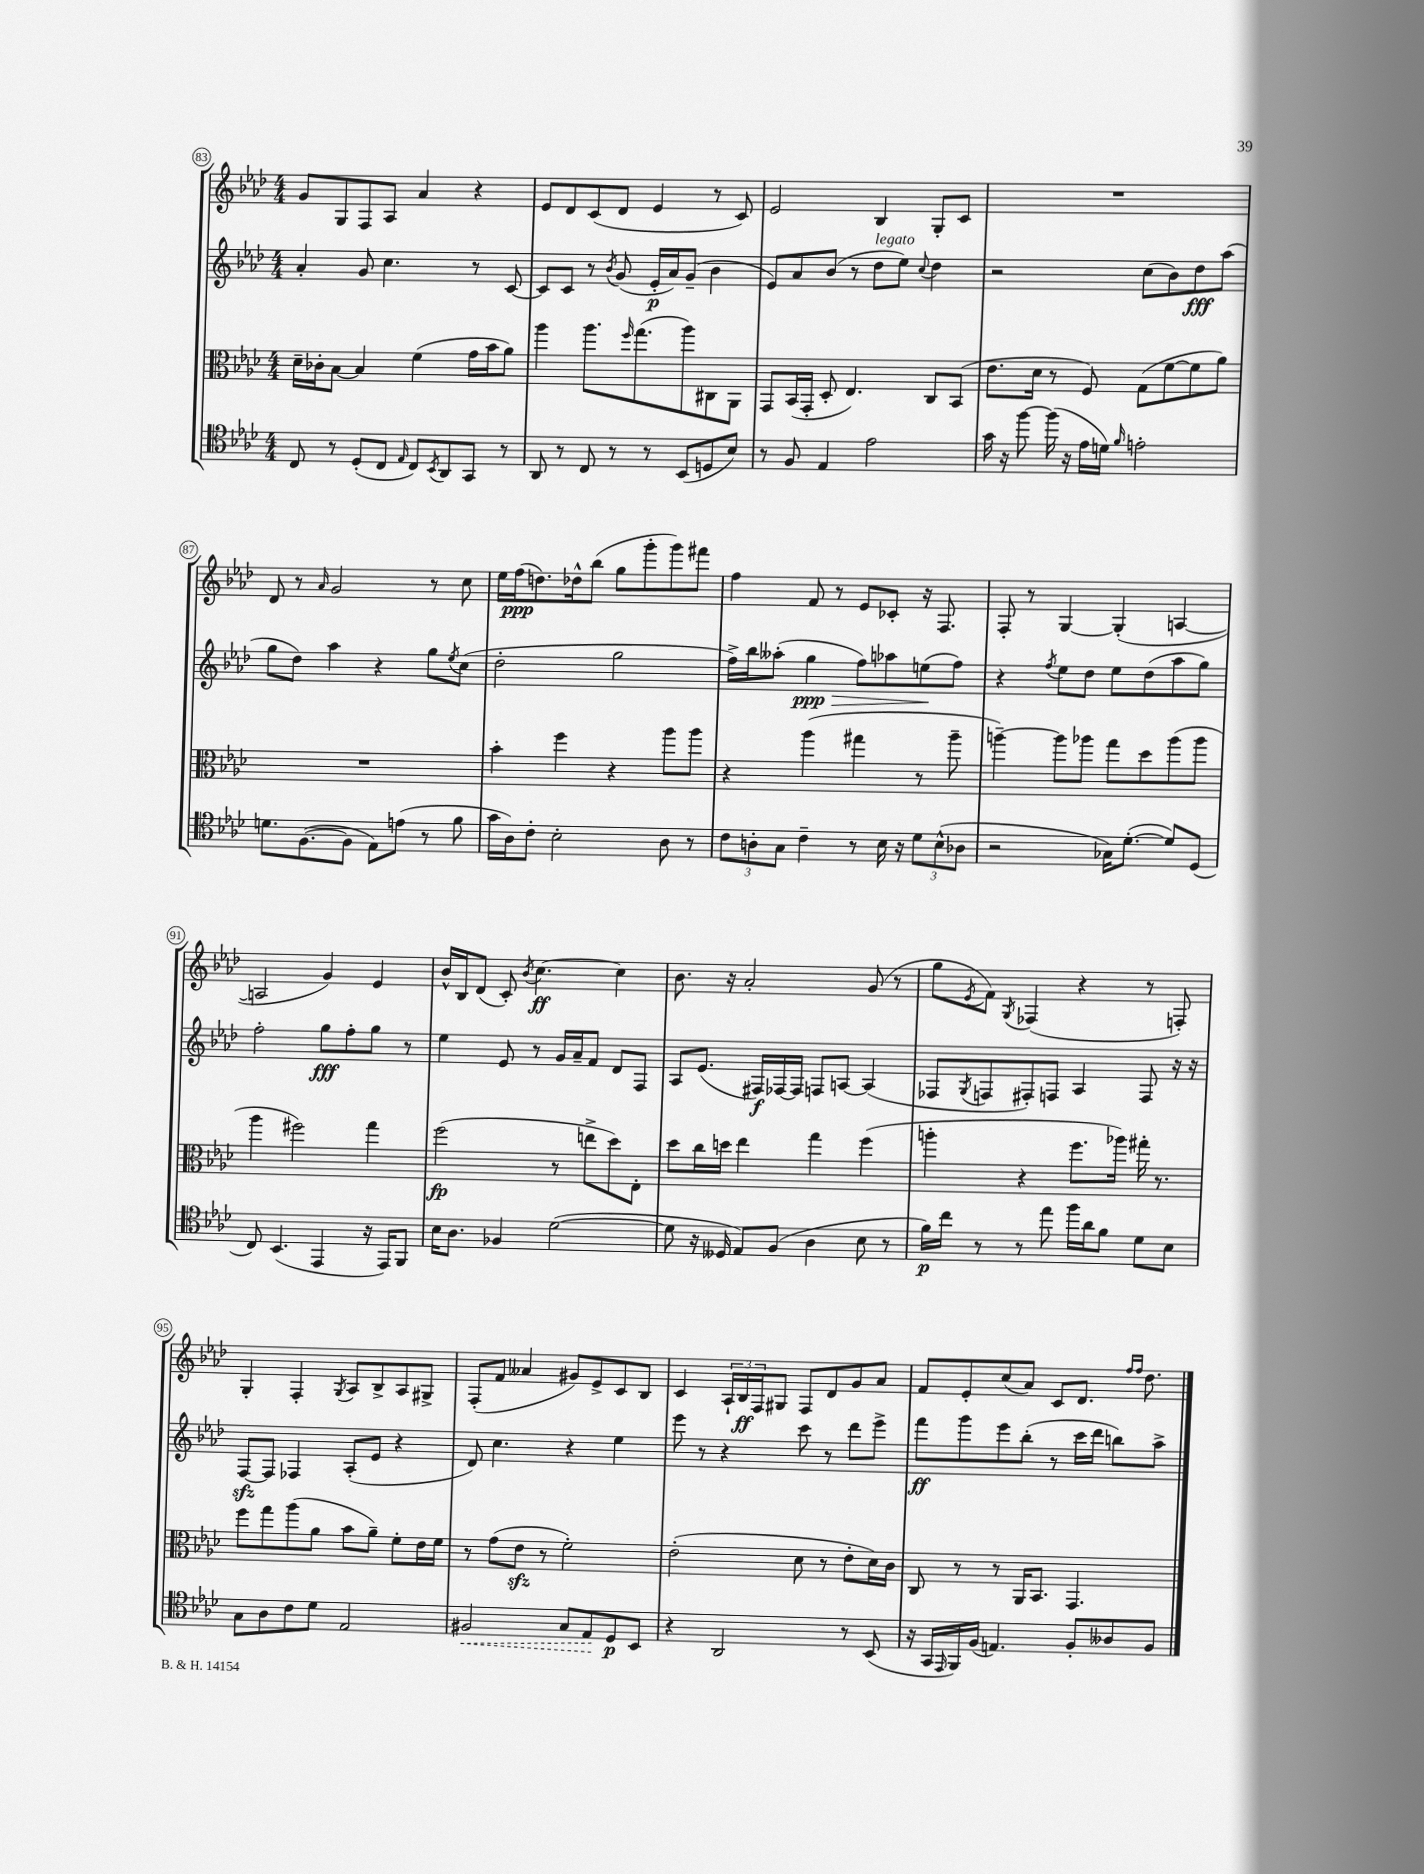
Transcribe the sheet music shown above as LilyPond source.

<<
\new StaffGroup <<
\new Staff = "s0" {
    \clef treble \key aes \major \numericTimeSignature \time 4/4
    g'8 g8 f8 aes8 aes'4 r4 |
    ees'8 des'8 c'8( des'8 ees'4 r8 c'8) |
    ees'2 bes4 g8-. c'8 |
    R1 |
    des'8 r8 \grace { aes'16 } g'2 r8 c''8 |
    ees''16 f''16\ppp( d''8.) des''16-^ bes''8( g''8 g'''8-. g'''8) fis'''8 |
    f''4 f'8 r8 ees'8 ces'8-. r16 f8. |
    f8-. r8 g4~ g4-.( a4~ |
    a2 g'4) ees'4 |
    bes'16-^ bes16 des'8( c'8-.) \acciaccatura { bes'8 } c''4.~\ff c''4 |
    bes'8. r16 aes'2-. g'8( r8 |
    g''8 \acciaccatura { ees'8 } f'8) \acciaccatura { g8 } fes4( r4 r8 f8-.) |
    g4-. f4-. \acciaccatura { g8 } aes8 bes8-> aes8 gis8-> |
    f8-.( f'8 aeses'4 gis'8) ees'8-> c'8 bes8 |
    c'4 \tuplet 3/2 { aes16-! bes16\ff f16 } gis8 f8 des'8 g'8 aes'8 |
    f'8 ees'8-. c''8( aes'8) c'8 des'8. \grace { f''16 f''16 } des''8. \bar "|." |
}
\new Staff = "s1" {
    \clef treble \key aes \major \numericTimeSignature \time 4/4
    aes'4-. g'8 c''4. r8 c'8~ |
    c'8 c'8 r8 \acciaccatura { bes'8 } g'8( ees'16-.\p aes'16) g'8--( bes'4 |
    ees'8) aes'8 bes'8( r8 des''8^\markup { \italic "legato" } ees''8) \appoggiatura { c''8 } des''4 |
    r2 c''8( bes'8) des''8\fff aes''8( |
    g''8 des''8) aes''4 r4 g''8 \acciaccatura { ees''8 } c''8( |
    des''2-. g''2 |
    f''16->) bes''16 aeses''8-.( g''4\ppp\> f''8) aes''8 e''8\!( f''8) |
    r4 \acciaccatura { f''8 } ees''8 des''8 ees''8 des''8( aes''8 g''8) |
    f''2-. g''8\fff f''8-. g''8 r8 |
    ees''4 ees'8 r8 g'16 aes'16-- f'8 des'8 f8 |
    aes8 ees'8.( fis16\f) fes16~ fes16 f8 a8~ a4( |
    fes8 \acciaccatura { g8 } f8 fis8-.) f8 aes4 f8 r16 r16 |
    f8~\sfz f8 fes4 aes8-.( ees'8 r4 |
    des'8) c''4. r4 ees''4 |
    ees'''8 r8 r4 c'''8 r8 des'''8 ees'''8-> |
    f'''8\ff g'''8 ees'''8 bes''8-.( r8 c'''16 des'''16 b''8) aes''8-> \bar "|." |
}
\new Staff = "s2" {
    \clef alto \key aes \major \numericTimeSignature \time 4/4
    des'16-- ces'16-. bes8~ bes4 f'4( g'16 bes'16 aes'8) |
    aes''4 aes''8. \grace { f''16 } g''8.( aes''8) cis8 aes,8 |
    g,8 bes,16( g,16-. des8-. ees4.) c8 bes,8( |
    ees'8. des'16 r8 f8) g8( f'8~ f'8 aes'8) |
    R1 |
    bes'4-. f''4 r4 aes''8 aes''8 |
    r4 aes''4( gis''4 r8 aes''8-- |
    a''4~--) a''8 aes''8 g''8 des''8 aes''8( aes''8 |
    aes''4 fis''2) g''4 |
    f''2\fp( r8 e''8-> des''8) ees8-. |
    des''8 c''16 d''16 ees''4 g''4 f''4( |
    a''4-. r4 f''8. aes''16) gis''16-. r8. |
    f''8 g''8 aes''8( aes'8 bes'8 aes'8--) f'8-. ees'16 f'16 |
    r8 g'8( ees'8\sfz r8 f'2-.) |
    ees'2-.( des'8 r8 ees'8-. des'16) c'16 |
    c8 r8 r8 aes,16 bes,8. g,4. \bar "|." |
}
\new Staff = "s3" {
    \clef tenor \key aes \major \numericTimeSignature \time 4/4
    c8 r8 des8-.( c8 \grace { ees16 } c8) \acciaccatura { bes,8 } aes,8 g,8 r8 |
    aes,8 r8 c8 r8 r8 bes,8( d8 bes8) |
    r8 f8 ees4 ees'2 |
    g'16 r16 f''8~ f''16( r16 ees'16 d'16) \grace { f'16 } e'2-. |
    d'8. f8.~( f8 ees8) e'8( r8 f'8 |
    g'16 aes16) c'8-. bes2-. aes8 r8 |
    \tuplet 3/2 { c'8 a8-. g8 } c'4-- r8 bes16 r16 \tuplet 3/2 { des'8 bes8-^( aes8 } |
    r2 ges16) des'8.~-.( des'8) des8( |
    c8) bes,4.( ees,4 r16 ees,16) f,8 |
    bes16 aes8. fes4 des'2~( |
    des'8 r16 deses16 ees8) f8( aes4 bes8 r8 |
    f'16\p) c''16 r8 r8 ees''8 f''16 aes'16 f'8 des'8 bes8 |
    g8 aes8 c'8 des'8 ees2 |
    \once \override Hairpin.style = #'dashed-line fis2\< g8 ees8\! des8\p bes,8 |
    r4 aes,2 r8 bes,8( |
    r16 g,16 \grace { ees,16 } f,16) f16( e4.) f8-. aeses8 f8 \bar "|." |
}
>>
>>
\layout { \context { \Score currentBarNumber = #83 \override BarNumber.stencil = #(make-stencil-circler 0.1 0.3 ly:text-interface::print) } }
